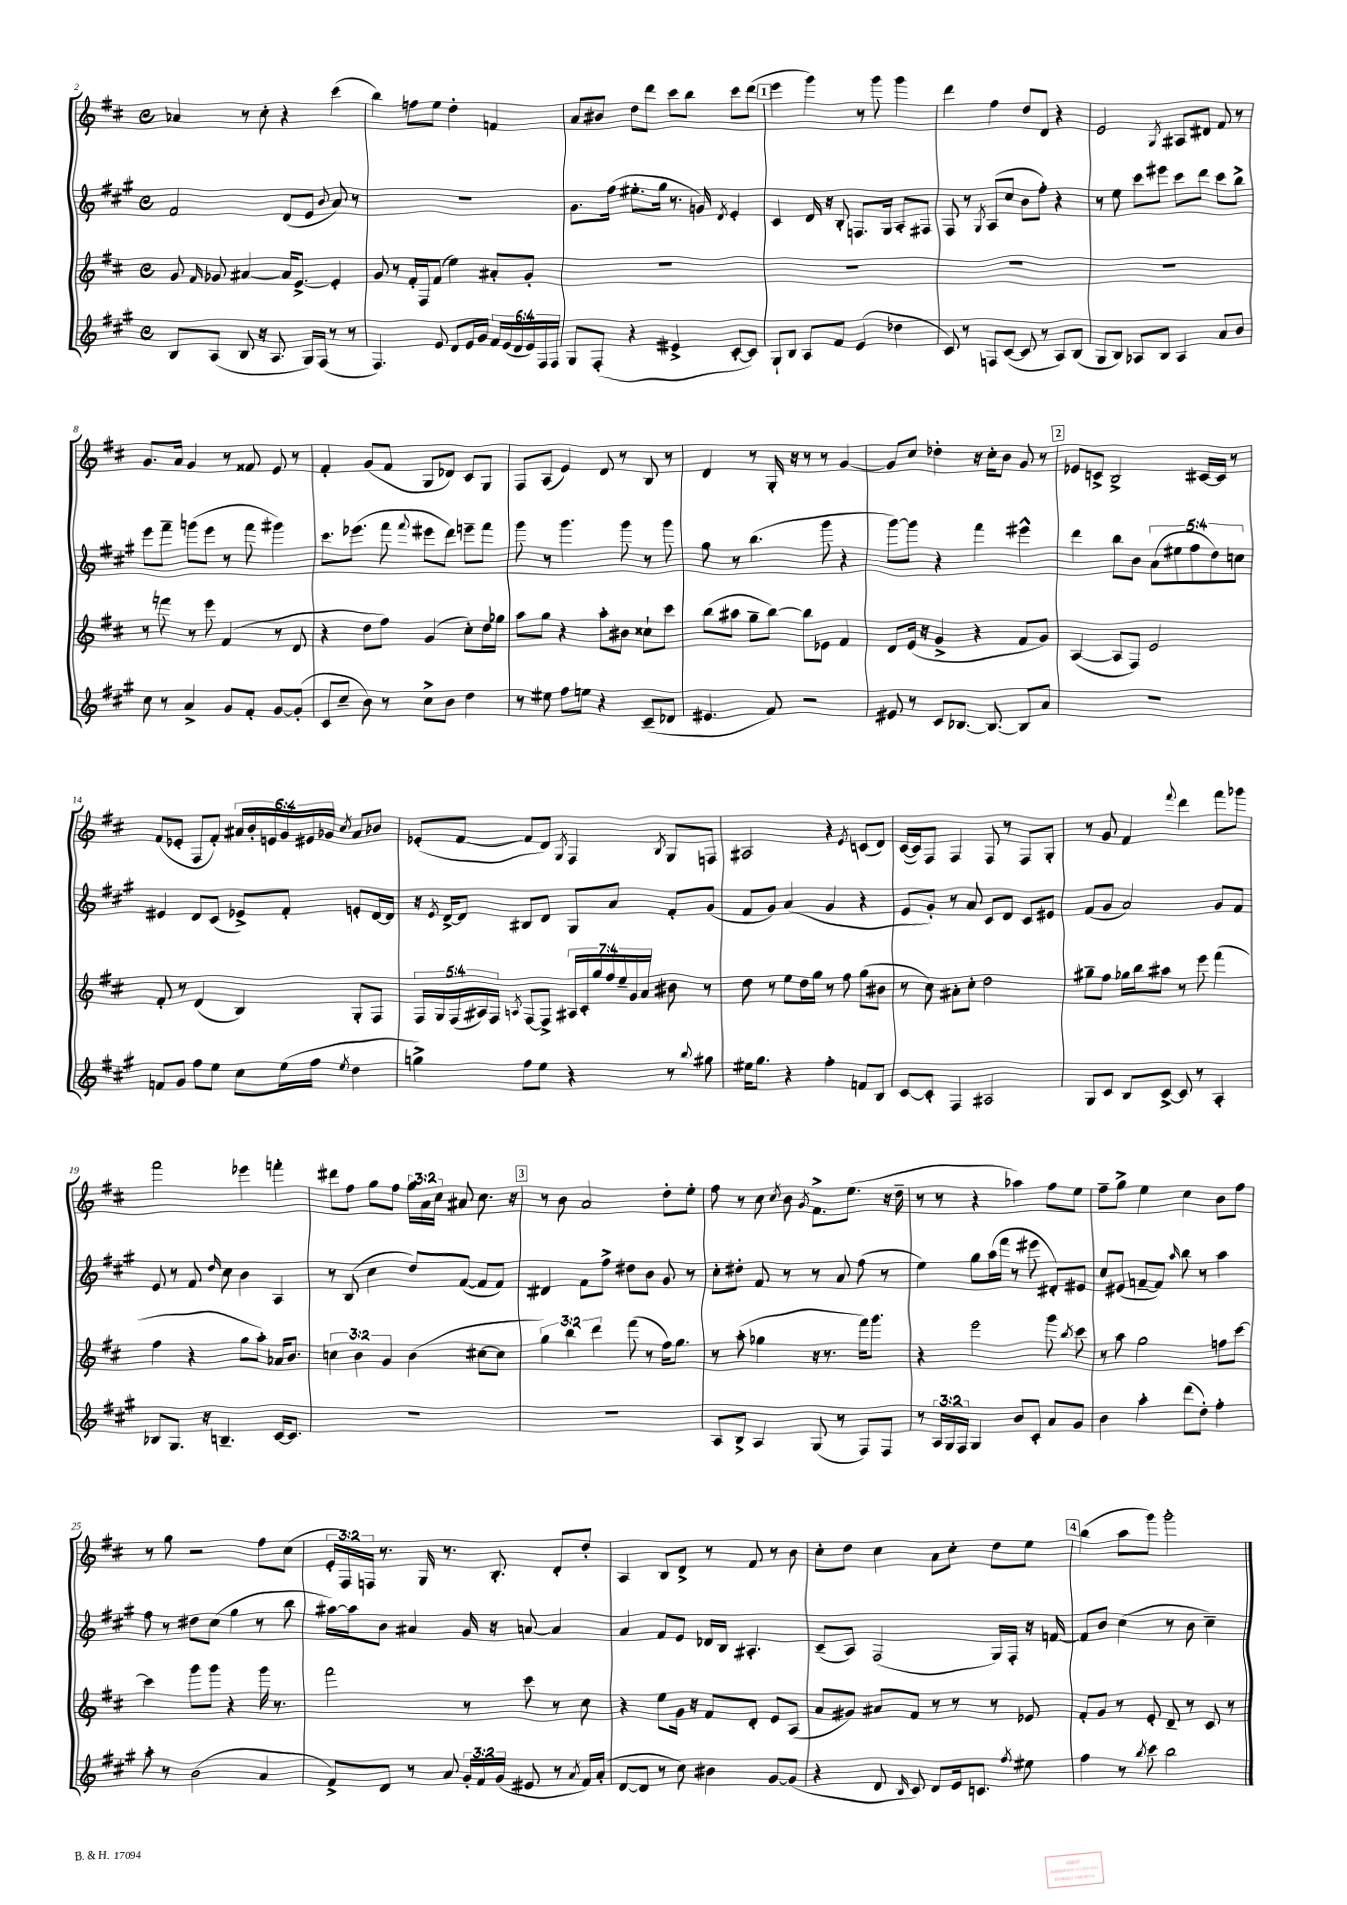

**kern	**kern	**kern	**kern
*part4	*part3	*part2	*part1
*staff4	*staff3	*staff2	*staff1
*clefG2	*clefG2	*clefG2	*clefG2
*k[f#c#g#]	*k[f#c#]	*k[f#c#g#]	*k[f#c#]
*M4/4	*M4/4	*M4/4	*M4/4
*met(c)	*met(c)	*met(c)	*met(c)
=2	=2	=2	=2
8B/L	8g/	2f#/	4a-X/
.	16qqf#/	.	.
(8A/J	8g-X/	.	.
8B/	[4a#X/	.	8r
16r	.	.	8cc#'\
8.A/	.	.	.
.	16a#/KL]	(8d/L	4r
.	[8.e^/J	.	.
16G#/LL)	.	8e/J	.
(16F#/JJ	.	.	.
.	.	8qqb/	.
8r	4e'/]	8a/)	(4ccc#\
8r	.	8r	.
=3	=3	=3	=3
4.F#/)	8g/	1r	4bb\)
.	8r	.	.
.	16f#'/LL	.	8ffn\L
.	16F#/J	.	.
8e/	(8f#/J	.	8ee\J
8d/L	4ee\)	.	4dd'\
16e/L	.	.	.
16g#/JJ	.	.	.
24f#/LL	8a#X'/L	.	4fn/
(24e/	.	.	.
24d/	.	.	.
24e/)	8g'/J	.	.
24F#/	.	.	.
24F#/JJ	.	.	.
=4	=4	=4	=4
8G#/L	1r	8.g#\L	8a/L
(8F#'/J	.	.	8b#X/J
.	.	(16ff#\Jk	.
4r	.	8.ee#X'\L	8dd\L
.	.	.	8ddd\J
.	.	16gg#\Jk	.
4e#X^/	.	8.r	8ccc#\L
.	.	.	8bb\J
.	.	16gn/)	.
.	.	8qd/	.
[8c#'/L	.	4e'/	8ccc#\L
8c#/J])	.	.	(8ddd\J
!!LO:REH:place=s1:t=1
=5	=5	=5	=5
8G#`/L	1r	4c#/	4eee\
8B/J	.	.	.
8A/L	.	16d/	4ggg\)
.	.	16r	.
8f#/J	.	8B'/	.
(4e/	.	8.Fn/L	8r
.	.	.	8ggg\
.	.	16G#/Jk	.
4dd-X\	.	8A'/L	4ggg\
.	.	8F#X/J	.
=6	=6	=6	=6
8c#/)	1r	8F#/	4ddd\
8r	.	8r	.
.	.	8qG#/	.
8Fn/L	.	(8A/L	4ff#\
([8c#/J	.	8cc#/J	.
8c#/]	.	8b\L	8dd/L
8r	.	8ff#'\J)	8d/J
8A/L)	.	4r	4r
(8B/J	.	.	.
=7	=7	=7	=7
8G#/L	1r	8r	2e/
8B/J)	.	8ee\	.
8A-X/L	.	8ccc#\L	.
8B/J	.	8eee#X\J	.
.	.	.	8qG/
4A-/	.	8ccc#\L	8A#X/L
.	.	8ddd\J	8d#X/J
8a/L	.	8ccc#\L	8f#/
8b/J	.	8bb^\J	8r
!!LO:LB:g=z
=8	=8	=8	=8
8cc#\	8r	8eee\L	8.g/L
8r	8fffn\	8fff#~\J	.
.	.	.	16a/Jk
4a^/	8r	(8gggn\L	4g/
.	8eee\	8eee\J	.
8g#/L	(4f#/	8r	8r
8f#'/J	.	8fff#\	8f##X/
[8g#/L	8r	4ggg#X\)	8e/
(8g#'/J]	8d/	.	8r
=9	=9	=9	=9
8c#/L	4r	8.ccc#\L	4f#'/
8cc#~/J	.	.	.
.	.	(8.eee-X\J	.
8b\)	8dd\L	.	(8g/L
8r	8ff#\J)	8fff#\	8f#/J
.	.	8qqfff#/	.
8cc#^\L	(4g/	8eee#X\L	8G/L
8b\J	.	8ddd\J)	8d-X/J)
4dd\	8cc#'\L)	8eeen~\L	8c#/L
.	16dd\L	8fff#\J	8G/J
.	16gg-X\JJ	.	.
=10	=10	=10	=10
8r	8aa\L	8ggg#\	8F#/L
8ee#X\	8gg\J	8r	(8A/J
8ff#\L	4r	4.ggg#\	4e/)
8een\J	.	.	.
4r	8aa'\L	.	8d/
.	8b#X\J	8ggg#\	8r
(8c#~/L	8cc##X`\L	8r	8B/
8d-X/J	8ccc#\J	8ggg#\	8r
=11	=11	=11	=11
4.e#X/	(8bb\L	8gg#\	4d/
.	8aa#X\J	8r	.
.	8gg~\L	(4.bb\	8r
8f#/)	[8bb\J)	.	16G'/
.	.	.	16r
2r	8bb\L]	.	8r
.	8e-X\J	8ggg#\	8r
.	4f#/	4r	[4g/
=12	=12	=12	=12
8e#X/	8d/L	[8ggg#\L)	8g/L]
8r	(16e/Jk	8ggg#\J]	8cc#/J
.	16r	.	.
8c#/L	4g^/	4r	4dd-X'\
[8.B-X/J	.	.	.
.	4r	4fff#\	16r
8.B-/_	.	.	16cc#'\KL
.	.	.	8b\J
8B-/L]	8f#/L	4eee#X^^\	8g/
8a/J	8g/J)	.	8r
!!LO:REH:place=s1:t=2
=13	=13	=13	=13
1r	([4A/	4ddd\	8e-X/L
.	.	.	8cn^/J
.	8A/L]	8bb\L	2B^/
.	8F#/J)	8b\J	.
.	2e/	(10a\L	.
.	.	10ee#X\	.
.	.	10ff#\	.
.	.	.	[16c#X/LL
.	.	10dd\)	.
.	.	.	16c#/JJ]
.	.	.	8r
.	.	10ccn\J	.
!!LO:LB:g=z
=14	=14	=14	=14
8fn/L	8f#'/	4e#X/	(8f#/L
8g#/J	8r	.	8e-X'/J
8ff#\L	(4d/	8d/L	8F#/L
8ee\J	.	(8c#/J	8f#'/J)
8cc#\L	4B/)	8e-X^/L)	24a#X/LL
.	.	.	24b'/
.	.	.	24en/
(16ee\L	.	8f#'/J	24g/
.	.	.	24e#X/
16ff#\JJ	.	.	.
.	.	.	24g-X/JJ
8qee/	.	.	8qcc#/
4dd\	8G'/L	8en'/L	8a#/L
.	8F#/J	[16d/L	8b-X/J
.	.	16d/JJ]	.
=15	=15	=15	=15
4ggn^\)	20F#/LL	16r	(8e-X'/L
.	20G/	.	.
.	.	8qe/	.
.	.	[16d^/KL	.
.	(20F#/	.	.
.	.	8d/J]	[8f#/J
.	20A#X/)	.	.
.	20F#/JJ	.	.
.	8qAn/	.	.
8ff#\L	[8F#/L	8B#X/L	8f#/L]
8ee\J	8F#^/J]	8d/J	8d/J)
.	.	.	8qG/
4r	28A#X/LL	8G#/L	4F#/
.	28c#'/	.	.
.	28gg/	.	.
.	28ff#/	.	.
.	.	8a/J	.
.	28ee~/	.	.
.	28g/	.	.
.	28a/JJ	.	.
.	.	.	8qB/
8r	8b#X\	8f#'/L	8G/L
8qqbb/	.	.	.
8gg#X\	8r	(8g#/J	8Fn/J
=16	=16	=16	=16
16ee#X\KL	8dd\	8f#/L	2A#X/
8.gg#\J	.	.	.
.	8r	8g#/J)	.
4r	8ee\L	(4a/	.
.	16dd\L	.	.
.	16gg\JJ	.	.
4ff#'\	8r	4g#/	4r
.	8ff#\	.	.
.	.	.	8qe/
8fn/L	(8gg\L	4r	(8cn/L
8B/J	8b#X\J	.	8d/J)
=17	=17	=17	=17
[8c#/L	8r	8e/L	([16c#/LL
.	.	.	16c#/J])
8c#'/J]	8cc#\)	8g#'/J)	8F#/J
4F#/	8a#X'\L	8r	4F#/
.	8cc#'\J	8a/	.
2A#X/	2dd\	8c#/L	8F#/
.	.	8d/J	8r
.	.	8c#/L	8F#/L
.	.	8e#X/J	8G'/J
=18	=18	=18	=18
8G#/L	8gg#X~\L	(8f#/L	8r
8c#/J	8ff#\J	8g#/J	8g/
8B/L	16gg-X\LL	2a/)	4f#/
.	16bb\J	.	.
[8c#^/J	8aa#X\J	.	.
.	.	.	8qqfff#/
8c#/]	8r	.	4ddd\
8r	8eee\	.	.
4A'/	(4fff#\	8g#/L	8fff#\L
.	.	8f#/J	8ggg-X\J
!!LO:LB:g=z
=19	=19	=19	=19
8B-X/L	4ff#\	8e/	2fff#\
8.G#/J	.	8r	.
.	4r	8f#/	.
16r	.	.	.
.	.	16qqdd/	.
4.Bn~/	.	8cc#\	.
.	8gg\L	4b\	4eee-X\
.	8aa'\J)	.	.
[16c#/KL	16a-X/KL	4A/	4fffn'\
8.c#/J]	8.b/J	.	.
=20	=20	=20	=20
1r	6ccn\	8r	8ddd#X\L
.	.	(8B/	8ff#\J
.	6b\	.	.
.	.	4cc#\	8gg\L
.	6g/	.	.
.	.	.	8ff#\J
.	(4b\	8dd/L)	24gg\LL
.	.	.	24a\
.	.	.	24cc#\JJ
.	.	([8f#/J	8a#X/
.	[8cc#X\L	8f#/L]	8.cc#\
.	8cc#\J]	8f#/J)	.
.	.	.	16r
!!LO:REH:place=s1:t=3
=21	=21	=21	=21
1r	6gg\)	4d#X/	8r
.	.	.	8b\
.	6bb\	.	.
.	.	8f#\L	2a/
.	6ddd\	.	.
.	.	8ff#^\J	.
.	(8fff#\	8dd#X\L	.
.	8r	8b\J	.
.	16ff#\KL)	8g#/	8dd'\L
.	8.gg\J	.	.
.	.	8r	8ee'\J
=22	=22	=22	=22
8A/L	8r	8cc#'\L	8ff#\
8B^/J	(8aa'\	8dd#X'\J	8r
4A/	4gg-X\	8f#/	8cc#\
.	.	.	8qcc#/
.	.	8r	8b\
.	.	.	8qg/
(8G#/	16r	8r	8.f#^\L
.	8.r	.	.
8r	.	8a/	.
.	.	.	(8.ee\J
8F#/L)	16fff#\KL)	(8ff#\	.
.	8.ggg\J	.	.
8F#/J	.	8r	16r
.	.	.	16dd~\
=23	=23	=23	=23
8r	4r	4ee\)	8r
24A/LL	.	.	8r
24G#/	.	.	.
24F#/JJ	.	.	.
4G#/	2eee\	8gg#\L	4r
.	.	(16aa\L	.
.	.	16fff#\JJ	.
8b/L	.	8r	4aa-X\)
8c#'/J	.	8eee#X\	.
8a/L	8ggg\	8d#X'/L)	8ff#\L
.	8qbb/	.	.
8g#/J	8ccc#\	8e#X/J	8ee\J
=24	=24	=24	=24
4b\	8r	8cc#/L	8ff#~\L
.	8aa\	(8e#X/J	8gg^\J
4aa'\	2gg\	[8fn~/L	4ee\
.	.	8f/J])	.
.	.	16qqaa/	.
(8ddd\L	.	8bb\	4cc#\
8dd'\J)	.	8r	.
4ff#'\	8ffn\L	4aa\	8b\L
.	[8ccc#\J	.	8ff#\J
!!LO:LB:g=z
=25	=25	=25	=25
8aa'\	4ccc#\]	8ff#\	8r
8r	.	8r	8gg\
(2b\	8ggg\L	8dd#X\L	2r
.	8ggg\J	(8cc#\J	.
.	4r	4gg#\	.
4a/	16ggg\	8r	8ff#\L
.	8.r	.	.
.	.	8bb\	(8cc#\J
=26	=26	=26	=26
8f#^/L)	2fff#\	[16aa#X\LL)	24e'/LL
.	.	.	24F#/)
.	.	16aa#\J]	.
.	.	.	24Fn/JJ
8d/J	.	8b\J	8.r
8r	.	4a#X/	.
.	.	.	16G/
8a/	.	.	8.r
24g#'/LL	8r	16g#/	.
24f#/	.	.	.
.	.	16r	8.B'/
(24g#/JJ	.	.	.
8e#X/	8ccc#\	[8an/	.
8r	8r	4a/]	8d'/L
8qa/	.	.	.
16f#/LL)	8cc#\	.	8dd'/J
(16a'/JJ	.	.	.
=27	=27	=27	=27
[8d/L	4r	4a/	4A/
8d/J]	.	.	.
8r	8ee\L	8f#/L	8B/L
8cc#\)	16g\Jk	8e/J	8d^/J
.	16r	.	.
4b#X\	8f#/L	16d-X/LL	8r
.	.	16B/JJ	.
.	8d'/J	4.A#X'/	8f#/
[8g#/L	8e/L	.	8r
(8g#/J]	(8A/J	.	8b\
=28	=28	=28	=28
4r	8a/L	(8c#~/L	8cc#'\L
.	8g#X/J)	8A/J)	8dd\J
8d/	8a#X/L	(2F#/	4cc#\
16qqB/	.	.	.
8c#/)	8f#/J	.	.
8d/L	8r	.	8a\L
16e/k	8r	.	8cc#'\J
8.cn/J	.	.	.
.	8r	16G#/LL)	8dd\L
.	.	16F#'/JJ	.
8qff#/	.	.	.
8ee#X\	8e-X/	16r	8ee\J
.	.	[16fn/	.
!!LO:REH:place=s1:t=4
=29	=29	=29	=29
4ff#\	8f#'/L	8f/L]	(4bb\
.	8g/J	8b/J	.
8r	8r	(4cc#\	8aa\L
8qbb/	.	.	.
8ccc#\	8e'/	.	8ggg\J)
2bb\	8d~/	8r	2ggg'\
.	8r	8b\	.
.	8c#/	4cc#~\)	.
.	8r	.	.
==	==	==	==
*-	*-	*-	*-
